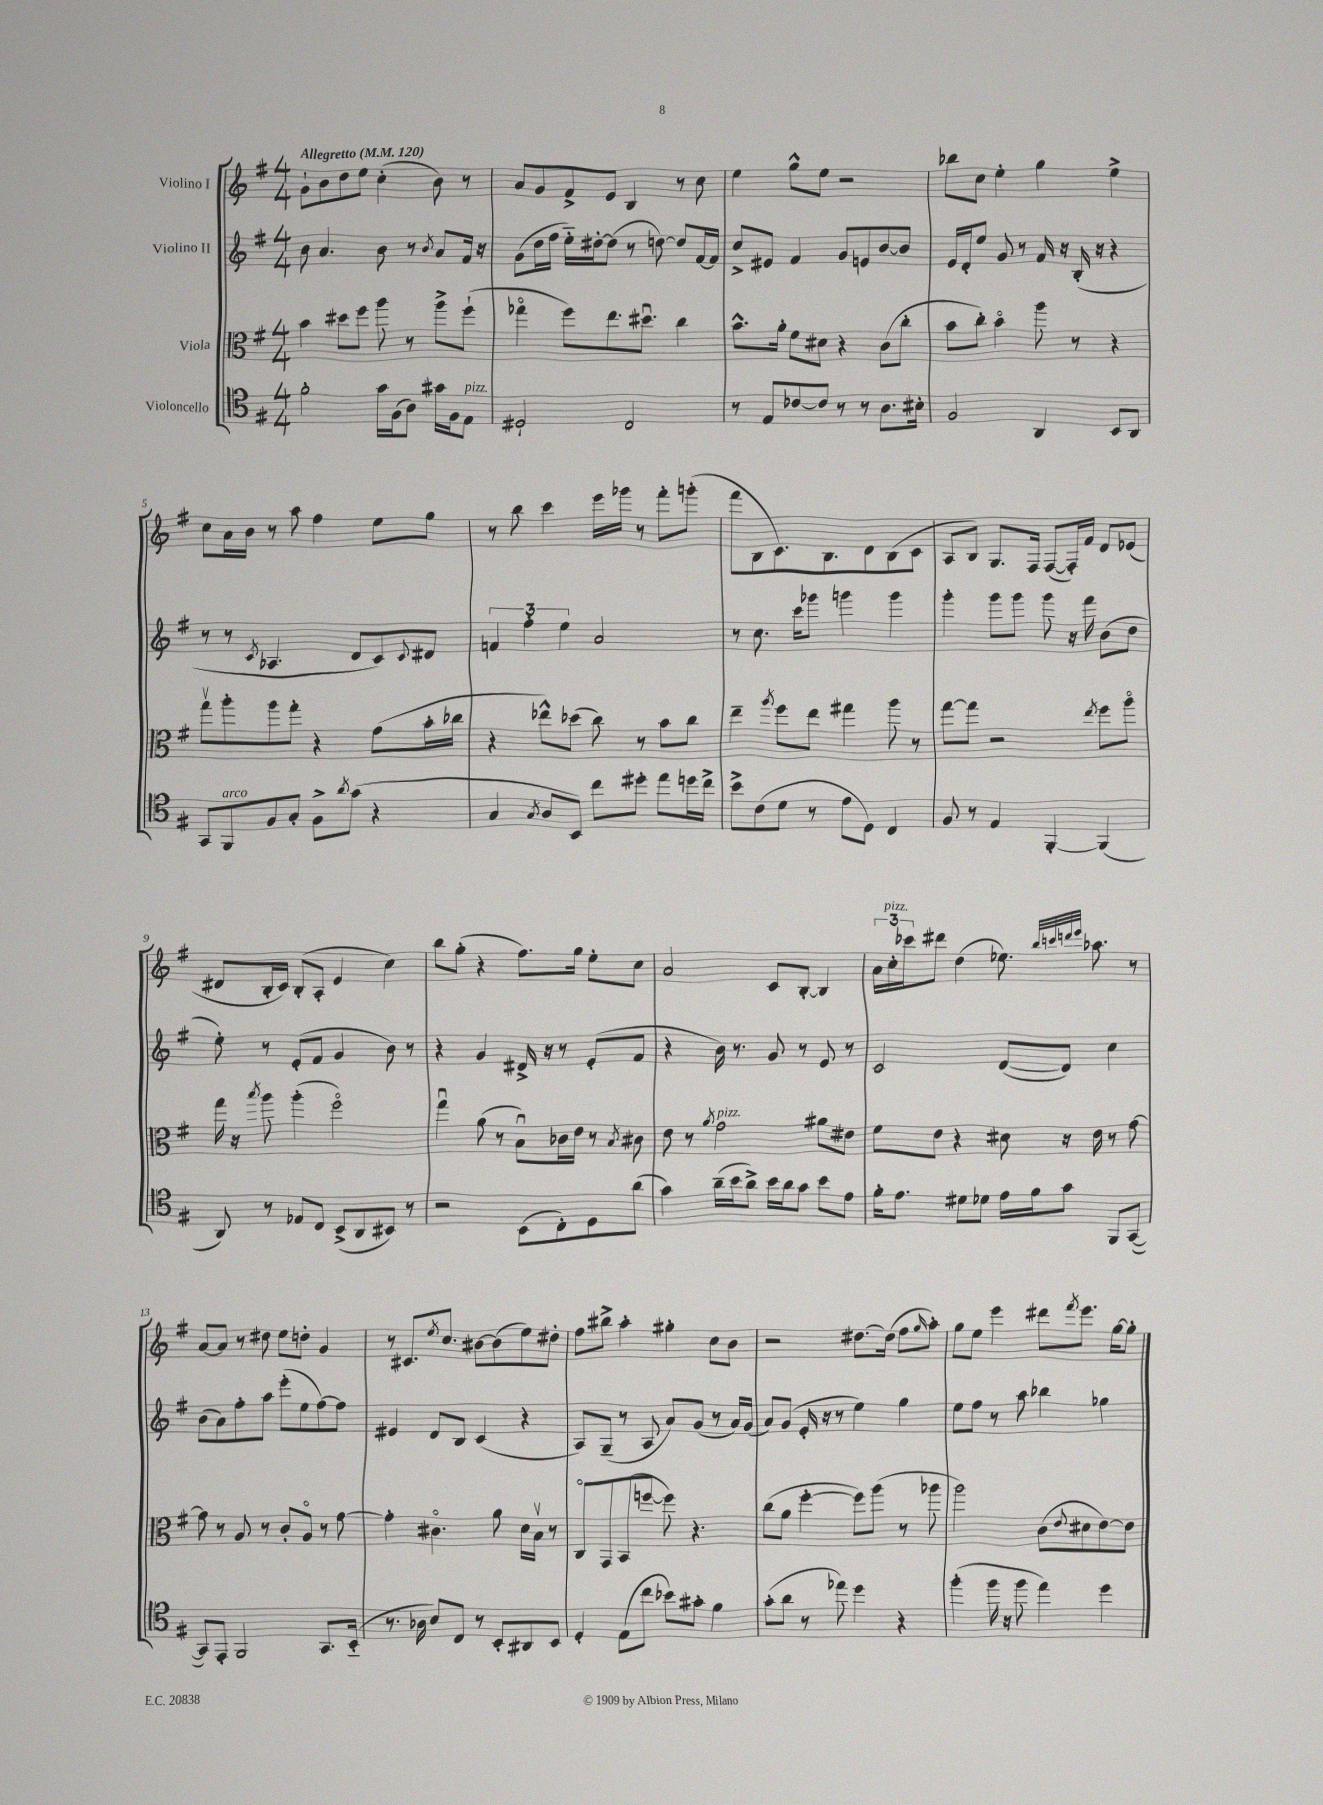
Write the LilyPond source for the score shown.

<<
\new StaffGroup <<
\new Staff = "s0" \with { instrumentName = "Violino I" } {
    \clef treble \key g \major \numericTimeSignature \time 4/4 \tempo "Allegretto" 4 = 120
    g'8-! b'8 d''8 e''8 c''4-.( b'8) r8 |
    a'8 g'8 fis'8-> e'8 b4 r8 c''8 |
    e''4 g''8-^ e''8 r2 |
    bes''8 c''8 e''4-. g''4 e''4-> |
    c''8 a'16 b'16 r8 a''8 fis''4 e''8 g''8 |
    r8 b''8 c'''4 e'''16 ges'''16 r8 fis'''8-. g'''8-.( |
    fis'''8 b8 c'8.) b8. d'8 b8( c'8 |
    a8 b8) g8. fis16 fis8~( fis16-.) fis'16 d'8 ees'8( |
    dis'8 b16-. c'16) b8-.( a8-. e'4 c''4) |
    b''8 g''8-.( r4 fis''8.) g''16 e''8-. c''8 |
    a'2 c'8 b8~-. b4 |
    \tuplet 3/2 { a'16 c''16-.^\markup { \italic "pizz." } ces'''16 } dis'''8 d''4( ees''8.) \grace { b''32 c'''32 d'''32 e'''32 } aes''8. r8 |
    a'8~ a'8 r8 dis''8 e''8 d''8-. g'4 |
    r8 cis'8. \acciaccatura { e''8 } c''8. bis'8~ bis'8( e''8) dis''8-. |
    fis''8 bis''8-> a''4-. gis''4-. c''8 b'8 |
    r2 dis''8.~ dis''16( fis''8 \grace { g''16 } a''8-.) |
    g''8 e''8 e'''4 dis'''8 \acciaccatura { fis'''8 } e'''8. g''16~ g''8-. \bar "|." |
}
\new Staff = "s1" \with { instrumentName = "Violino II" } {
    \clef treble \key g \major \numericTimeSignature \time 4/4
    b'8 a'4. b'8 r8 \acciaccatura { b'8 } a'8 fis'16 r16 |
    g'8( d''16 fis''16 e''16-_) dis''16~-. dis''8( r8 d''8~) d''8 fis'16~ fis'16 |
    c''8-> eis'8 fis'4 g'8 e'8 b'8~ b'8 |
    e'16 d'16-. e''8 g'8 r8 fis'16 r16 b16-.( r16 r4 |
    r8 r8 \acciaccatura { c'8 } aes4. d'8 c'8) \appoggiatura { c'8 } dis'8 |
    \tuplet 3/2 { f'4 fis''4-. e''4 } a'2 |
    r8 c''8. c'''16 ges'''8 g'''4 g'''4 |
    g'''4-. g'''8 g'''8 g'''8 r16 fis'''16 b'8( d''8 |
    e''8-.) r8 e'8-.( fis'8 g'4 b'8) r8 |
    r4 g'4 dis'16-> r16 r8 e'8-.( fis'8 |
    r4 b'16) r8. g'8 r8 e'8 r8 |
    c'2 d'8~( d'8) c''4 |
    b'8( a'8) fis''8-. a''8 e'''8-.( e''8 fis''8~) fis''8 |
    eis'4 d'8 b8 c'4( r4 |
    a8) g8--( r8 a8 a'8) g'8( r8 a'16) g'16( |
    a'8) g'8( e'16-. r16 r8 e''4) g''4 |
    e''8 fis''8 r8 a''8 bes''4 ges''4 \bar "|." |
}
\new Staff = "s2" \with { instrumentName = "Viola" } {
    \clef alto \key g \major \numericTimeSignature \time 4/4
    b'4 dis''8 fis''8 a''8 r8 a''8-> fis''8-!( |
    ges''4\flageolet fis''8) e''8. dis''8.\downbow c''4 |
    b'8.-^ a'16-. fis'8 dis'8 r4 c'8( c''8-. |
    b'8 c''8-.) b'4\flageolet a''8 r8 r4 |
    g''8\upbow a''8-. a''8 g''8-. r4 g'8( b'16-. ces''16 |
    r4 ees''8-^) des''8( c''8) r8 b'8 c''8 |
    e''4-- \acciaccatura { a''8 } fis''8 e''8 gis''4 a''8 r8 |
    g''8~ g''8 r2 \acciaccatura { e''8 } fis''8 a''8\flageolet |
    g''16 r16 \acciaccatura { b''8 } a''8 a''4-.( fis''2\flageolet) |
    g''4\downbow a'8( r8 b8\downbow) ces'16 e'16 r8 \acciaccatura { b8 } cis'8 |
    e'8 r8 \acciaccatura { a'8 } g'2^\markup { \italic "pizz." } ais'8 eis'8 |
    fis'8 e'8 r4 dis'8 r16 e'16 r8 g'8~ |
    g'8 r8 a8 r8 c'8-. a8\flageolet r8 g'8~ |
    g'4-. cis'4.\flageolet a'8 d'16 b16\upbow r8 |
    c8\flageolet g,8 b,8( f''8~ f''8) r4. |
    c''8( a'8 fis''4~-. fis''8) a''8( r8 aes''8 |
    a''2) c'8( \appoggiatura { e'8 } dis'8 e'8~) e'8 \bar "|." |
}
\new Staff = "s3" \with { instrumentName = "Violoncello" } {
    \clef tenor \key g \major \numericTimeSignature \time 4/4
    fis'2-. g'16 fis16( a8) gis'16 fis16 e8^\markup { \italic "pizz." } |
    dis2-! c2 |
    r8 e8 ces'8~ ces'8 r8 r8 a8. bis16-. |
    fis2 a,4 b,8 a,8 |
    g,8 fis,8^\markup { \italic "arco" } fis8 g8-. fis8-> \acciaccatura { a'8 } g'8( r4 |
    g4 \acciaccatura { g8 } a8 b,8) c''8 dis''8-. e''8 d''16 c''16-> |
    b'8-> c'8( d'8 r8 e'8 d8) c4 |
    fis8 r8 e4 fis,4~-. fis,4( |
    a,8) r8 ees8 c8 b,8->( a,8 bis,8) r8 |
    r2 b,8( c8-.) d8 a'8( |
    g'4) a'16--( b'16 a'8->) b'16 a'16 g'8 b'8 e'8 |
    fis'16-. e'8. dis'8 des'8 e'16 fis'16 g'8 fis,8 g,8~( |
    g,8) e,8-. fis,2 g,8. b,16-_( |
    r8. aes16 b8) c8 r8 b,8-. ais,8 b,8 |
    d4-. e8( c''8 bes'8) gis'8-. fis'4 |
    g'8-.( a'8 r8 ees''8) d''4 r4 |
    fis''4-.( fis''16 r16 fis''8 e''4) d''4 \bar "|." |
}
>>
>>
